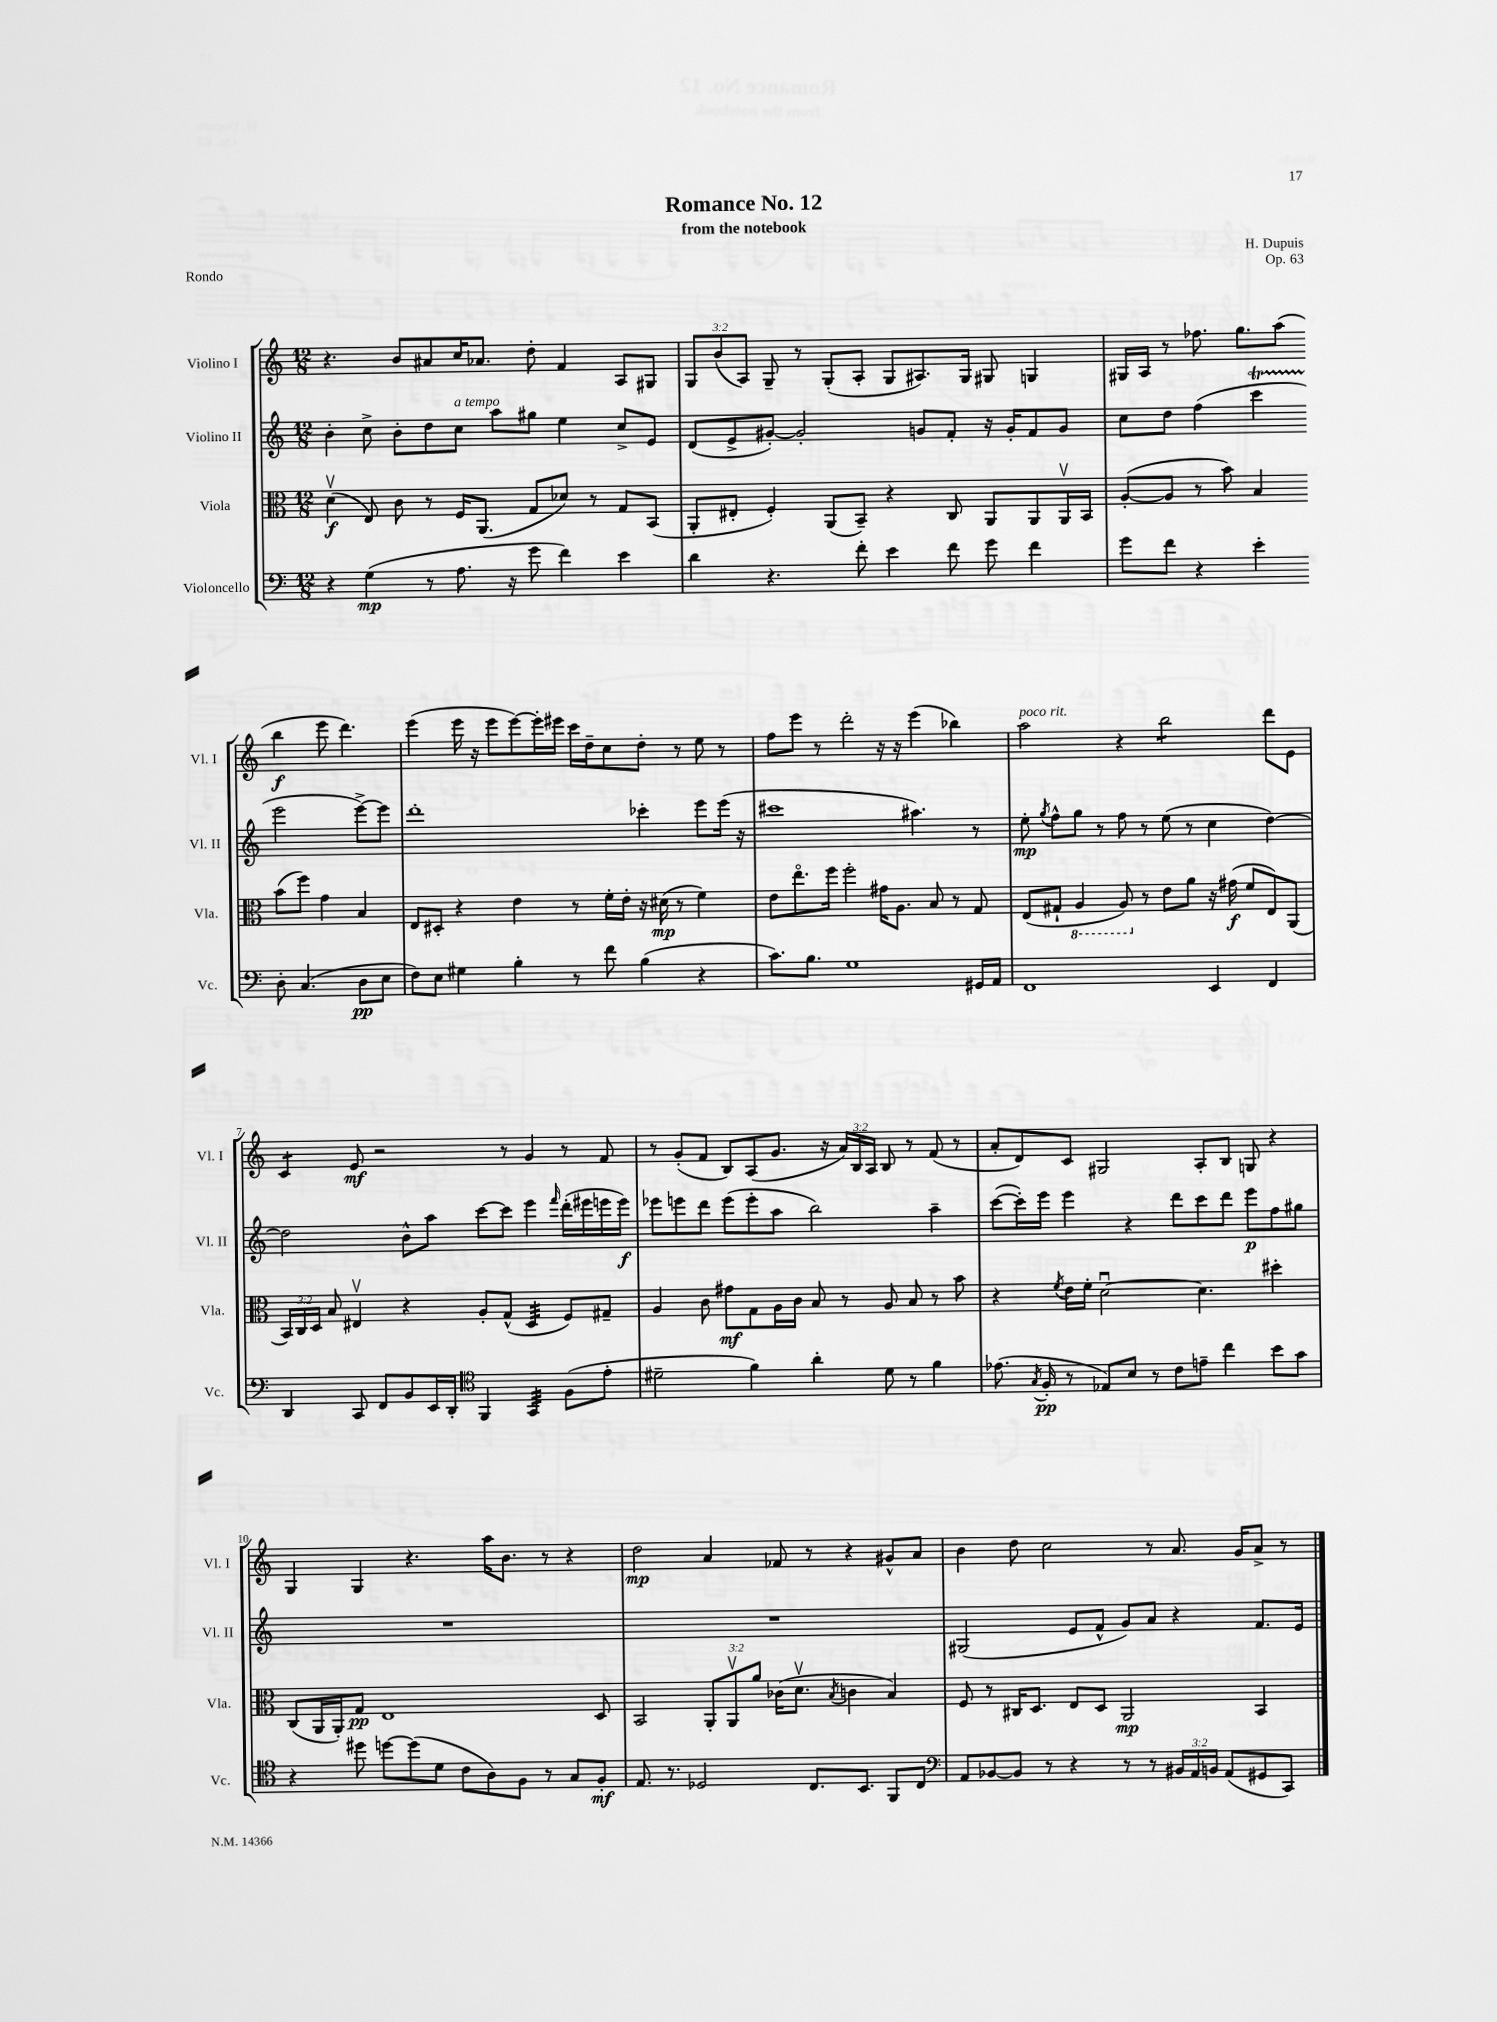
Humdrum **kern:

**kern	**kern	**kern	**kern
*staff4	*staff3	*staff2	*staff1
*clefF4	*clefC3	*clefG2	*clefG2
*k[]	*k[]	*k[]	*k[]
*M12/8	*M12/8	*M12/8	*M12/8
4r	(4dv\	4b'\	4.r
(4G\	8E/)	8cc^\	.
.	8c\	8b'\L	8b/L
8r	8r	8dd\	8a#/
8.A\	16F/LK	8cc\J	16cc/K
.	(8.AA/J	.	8.a-/J
.	.	8aa\L	.
16r	.	.	.
8g\	8G/L	8gg#\J	8dd'\
4f\)	8d-/J)	4ee\	4f/
.	8r	.	.
4e\	8G/L	8cc^/L	8A/L
.	(8BB/J	8e/J	8G#/J
=	=	=	=
4d\	8AA'/L	(8d/L	12G/L
.	.	.	(12b/
.	8E#'/J	8e^/	.
.	.	.	12A/J)
4.r	4F'/)	[8g#'/J)	8G~/
.	.	2g#'/]	8r
.	(8AA/L	.	(8G'/L
8f'\	8BB~/J)	.	8A'/J
4e\	4r	.	8G/L
.	.	8g/L	8.A#/)
8f\	8C/	8f'/J	.
.	.	.	16G/Jk
8g\	8AA/L	16r	8G#/
.	.	16g'/LK	.
4f\	8AA/	8f/	4G/
.	16AAv/L	8g/J	.
.	16BB/JJ	.	.
=	=	=	=
8g\L	([8A'/L	8cc\L	16G#/LL
.	.	.	16A/JJ
8f\J	8A/]J	8dd\J	8r
4r	8r	(4ff\	8.ff-\
.	8b\)	.	.
.	.	.	8.gg\L
4e'\	4B/	4ccc\	.
.	.	.	(8aa\J
8D'\	(8b\L	2eee\	4bb\
(4.C/	8ff\J)	.	.
.	4g\	.	8eee\
.	.	.	4.ddd\)
8D\L	4B/	[8eee^\L)	.
8E\J	.	8eee\]J	.
=	=	=	=
8F\L)	8E/L	1ddd'	(4eee\
8E\J	8D#'/J	.	.
4G#\	4r	.	16eee\
.	.	.	16r
.	.	.	8eee\L
4B'\	4e\	.	[8eee\)
.	.	.	16eee'\]L
.	.	.	16eee#\JJ
8r	8r	.	16ccc\LL
.	.	.	16dd~\J
8f\	16f'\LL	.	8cc\
.	16e'\JJ	.	.
(4B\	16r	4ccc-'\	8dd'\J
.	(16d#\	.	.
.	8r	.	8r
4r	4f\)	8eee\L	8ee\
.	.	(16eee\Jk	8r
.	.	16r	.
=	=	=	=
8.c\L)	8e\L	1ccc#	8ff\L
.	8.eeo\	.	8eee\J
8.B\J	.	.	.
.	.	.	8r
.	16ff\Jk	.	.
1G	2ff'\	.	2ddd'\
.	16g#\LK	.	16r
.	8.A\J	.	16r
.	.	4.aa#\)	(4eee\
.	8B/	.	.
.	8r	.	4bb-\)
16GG#/LL	8G/	8r	.
16AA/JJ	.	.	.
=	=	=	=
1FF	(8E/L	8ee'\	2aa\
.	.	8qgg/	.
.	8G#`/J	8ff^^\L	.
.	4AA/	8gg\J	.
.	.	8r	.
.	8AA/)	8ff\	4r
.	8r	8r	.
.	8e\L	(8ee\	2bb\
.	8a\J	8r	.
4EE/	16r	4cc\	.
.	(16g#\	.	.
.	8f/L	.	.
4FF/	8E/)	[4dd\)	8ddd\L
.	(8AA/J	.	8e\J
=	=	=	=
4DD/	24BB/LL)	2dd\]	4c/
.	24C/	.	.
.	24D/JJ	.	.
.	8B/	.	.
8CC/	4E#v/	.	8e/
8FF/L	.	.	2r
8BB/	4r	8b^^\L	.
16EE/L	.	8aa\J	.
16DD'/JJ	.	.	.
*clefC4	*	*	*
4FF/	8A'/L	[8ccc\L	.
.	(8G^^/J	8ccc\]J	8r
4GG/	4D/	4eee\	4g/
.	.	16qqfff/	.
(8F\L	8F/L)	(16ddd'\LL	8r
.	.	16eee#\	.
8e'\J	8G#~/J	16eee\	8f/
.	.	16eee\JJ)	.
=	=	=	=
2d#~\	4A/	8eee-\L	8r
.	.	8eee\	(8g'/L
.	8c\	8ddd\J	8f/J
.	8g#\L	(8eee\L	8B/L)
4f\)	8G\	8eee'\	(8A/
.	16A\L	8aa\J	8.g/J
.	16c\JJ	.	.
4a'\	8B/	2bb\)	.
.	.	.	16r
.	8r	.	24a/LL)
.	.	.	24B/
.	.	.	24A/JJ
8d#\	8A/	.	8B/
8r	8B/	.	8r
4f\	8r	4aa~\	(8f/
.	8b\	.	8r
=	=	=	=
(8.e-\	4r	([8ccc\L	8a'/L
.	.	16ccc'\]L)	8d/)
8qG/	.	.	.
16F'/	.	16eee\JJ	.
.	8qf/	.	.
8r	16e\LL	4eee\	8c/J
.	16f'\JJ	.	.
8E-/L)	[2du\	.	2G#/
8B/J	.	4r	.
8r	.	.	.
8c\L	.	8ddd\L	.
8e~\J	4.d\]	8ccc\	8A'/L
4cc\	.	8ddd\J	8B/J
.	.	8eee\L	8G/
8b\L	4dd#'\	8ff\	4r
8g\J	.	8gg#\J	.
=	=	=	=
4r	(8C/L	1.r	4G/
.	16AA/L	.	.
.	16AA'/J)	.	.
8dd#\	8G/J	.	4G/
[8dd\L	1E	.	.
(8dd\]	.	.	4.r
8d\J	.	.	.
8c\L	.	.	.
8A\)	.	.	16aa\LK
.	.	.	8.b\J
8F\J	.	.	.
8r	.	.	8r
8G/L	.	.	4r
8F'/J	8D/	.	.
=	=	=	=
8.E/	2BB/	1.r	2dd\
8.r	.	.	.
2D-/	.	.	.
.	12AA'/L	.	4a/
.	12AAv/	.	.
.	12a/J	.	.
.	(16c-\LK	.	8f-/
.	8.dv\J	.	.
8.C/L	.	.	8r
.	8qB/	.	.
.	4c\	.	4r
8.BB/J	.	.	.
8FF/L	4B/)	.	8g#^^/L
8C/J	.	.	8a/J
=	=	=	=
*clefF4	*	*	*
8AA/L	8F/	(2G#/	4b\
[8BB-/	8r	.	.
8BB-/]J	16C#/LK	.	8dd\
.	8.D/J	.	.
8r	.	.	2cc\
4r	8E/L	8e/L	.
.	8D/J	8f^^/J	.
8r	2AA/	8g/L)	.
8r	.	8a/J	8r
24BB#/LL	.	4r	8.a/
24AA/	.	.	.
24BB/JJ	.	.	.
(8AA/L	.	.	.
.	.	.	16g/LK
8GG#/	4BB/	8.f/L	8a^/J
8CC/J)	.	.	8r
.	.	16e/Jk	.
==	==	==	==
*-	*-	*-	*-
